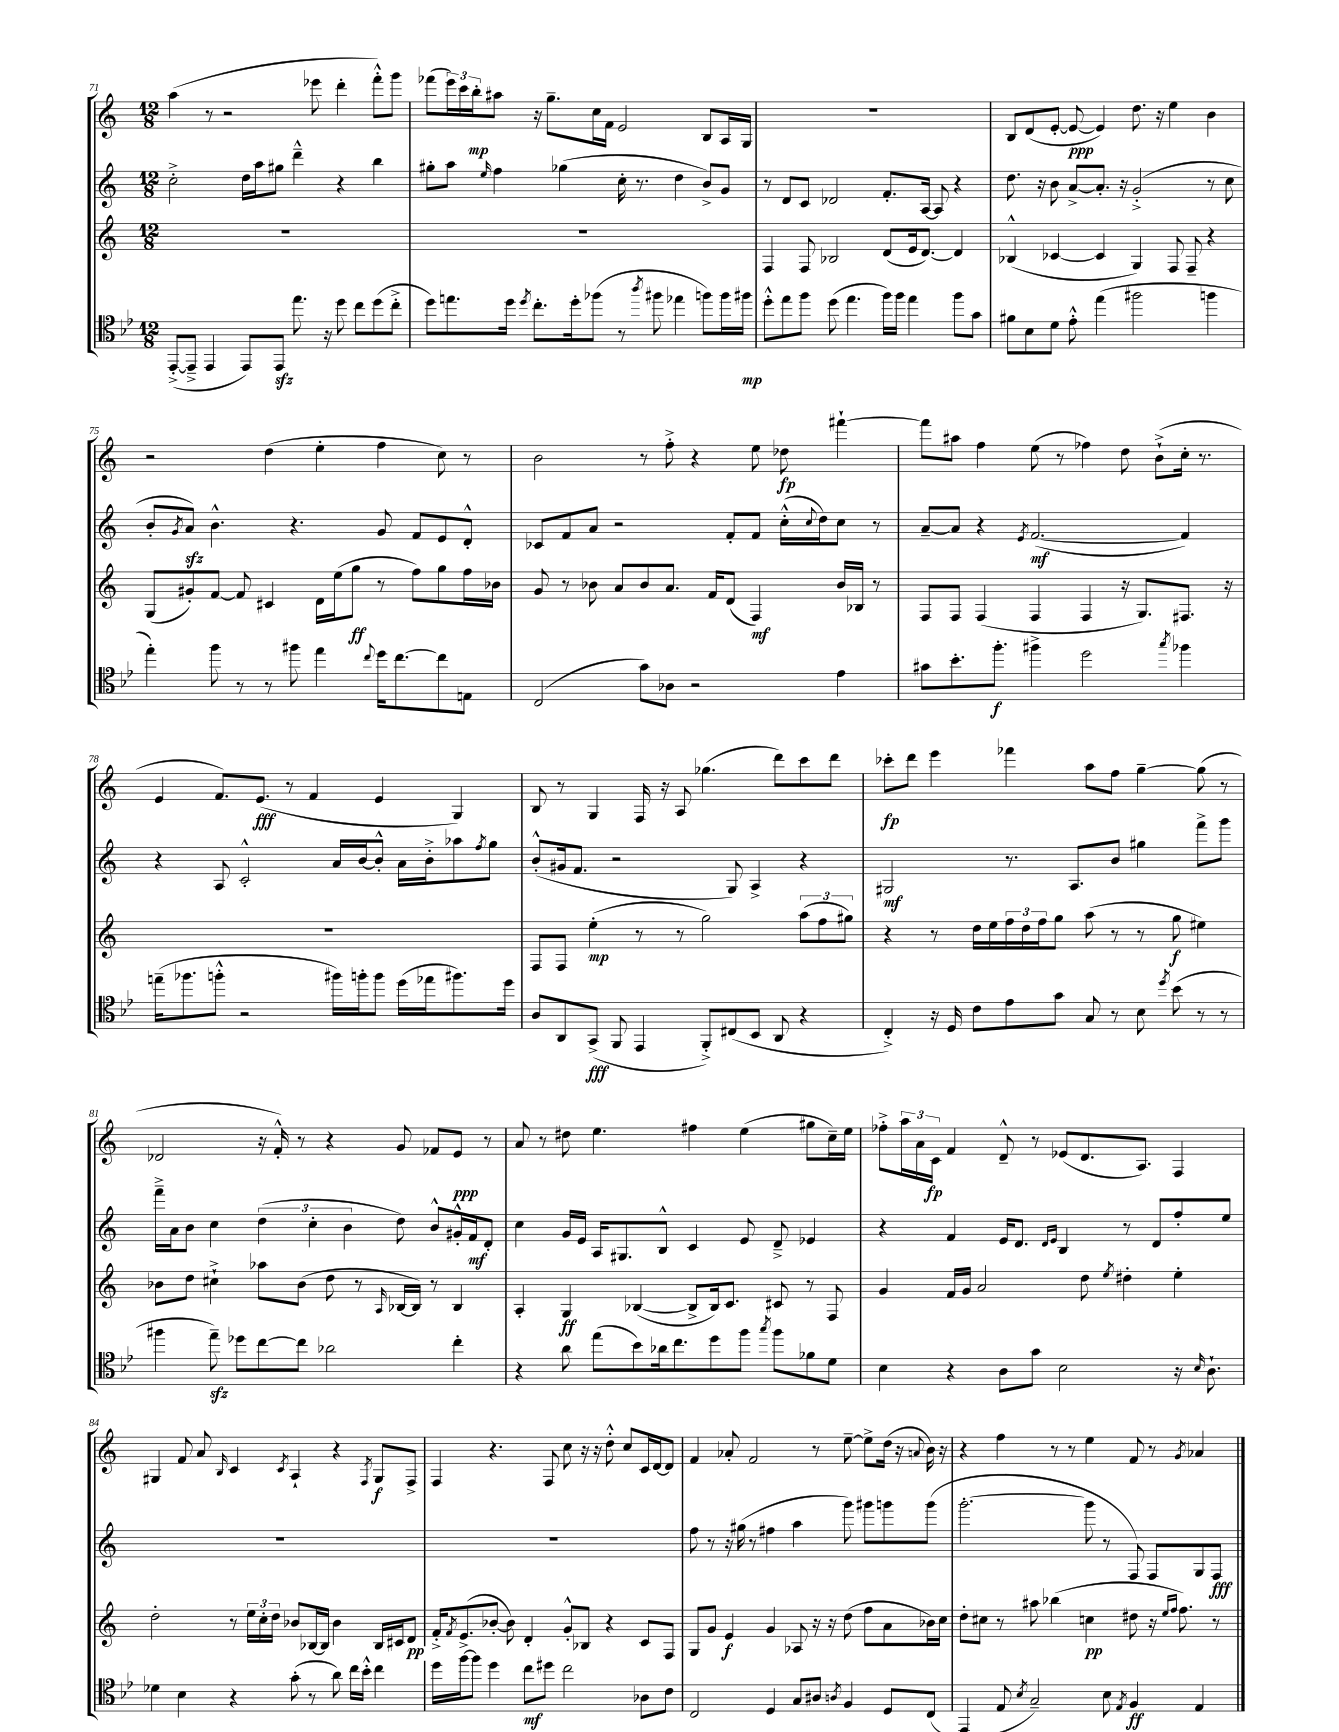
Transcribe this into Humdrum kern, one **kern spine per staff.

**kern	**dynam	**kern	**dynam	**kern	**dynam	**kern	**dynam
*part4	*part4	*part3	*part3	*part2	*part2	*part1	*part1
*staff4	*staff4	*staff3	*staff3	*staff2	*staff2	*staff1	*staff1
*clefC4	*	*clefG2	*	*clefG2	*	*clefG2	*
*k[b-e-]	*	*k[]	*	*k[]	*	*k[]	*
*M12/8	*	*M12/8	*	*M12/8	*	*M12/8	*
=71	=71	=71	=71	=71	=71	=71	=71
([8EE-'^/L	.	1.r	.	2cc'^\	.	(4aa\	.
8EE-~^/J]	.	.	.	.	.	.	.
4EE-/	.	.	.	.	.	8r	.
.	.	.	.	.	.	2r	.
8EE-/L)	.	.	.	16dd\LL	.	.	.
.	.	.	.	16aa\J	.	.	.
8EE-zz/J	.	.	.	8gg#X\J	.	.	.
8.ee-\	.	.	.	4ddd~^^\	.	.	.
.	.	.	.	.	.	8eee-X\	.
16r	.	.	.	.	.	.	.
8dd\	.	.	.	4r	.	4ddd'\	.
8cc\L	.	.	.	.	.	.	.
(8dd\	.	.	.	4bb\	.	8fff'^^\L)	.
8cc'^\J	.	.	.	.	.	8ggg\J	.
=72	=72	=72	=72	=72	=72	=72	=72
8dd\L)	.	1.r	.	8gg#X'\L	.	(8fff-X\L	.
8.een\	.	.	.	8aa\J	.	24eee\L)	.
.	.	.	.	.	.	24ccc\	.
.	.	.	.	.	.	24bb'\J	mp
.	.	.	.	16qqee/	.	.	.
.	.	.	.	4ff\	.	8aa#X\J	.
16dd\Jk	.	.	.	.	.	.	.
8qdd/	.	.	.	.	.	.	.
8.cc'\L	.	.	.	.	.	16r	.
.	.	.	.	.	.	8.gg~\L	.
.	.	.	.	(4gg-X\	.	.	.
16dd'\k	.	.	.	.	.	.	.
(8ff-X\J	.	.	.	.	.	16cc\L	.
.	.	.	.	.	.	16f\JJ	.
8r	.	.	.	16cc'\	.	2e/	.
.	.	.	.	8.r	.	.	.
8qaa/	.	.	.	.	.	.	.
8ff#X\	.	.	.	.	.	.	.
4ee-X\	.	.	.	4dd\	.	.	.
8ffn\L)	.	.	.	8b^/L)	.	8B/L	.
16ff\L	.	.	.	8g/J	.	16A/L	.
16ff#X\JJ	mp	.	.	.	.	16G/JJ	.
=73	=73	=73	=73	=73	=73	=73	=73
8dd'^^\L	.	4F/	.	8r	.	1.r	.
8ee-\	.	.	.	8d/L	.	.	.
8ff\J	.	8F/	.	8c/J	.	.	.
(8dd\	.	2B-X/	.	2d-X/	.	.	.
4.ee-\	.	.	.	.	.	.	.
16ff\LL)	.	(8d/L	.	8.f'/L	.	.	.
16ff\JJ	.	.	.	.	.	.	.
4ee-\	.	16e/k	.	.	.	.	.
.	.	[8.d/J)	.	[16A/Jk	.	.	.
.	.	.	.	8A/]	.	.	.
8ff\L	.	4d/]	.	4r	.	.	.
8g\J	.	.	.	.	.	.	.
=74	=74	=74	=74	=74	=74	=74	=74
8f#X\L	.	(4B-X^^/	.	8.dd\	.	8B/L	.
8B-\	.	.	.	.	.	(8d/	.
.	.	.	.	16r	.	.	.
8d\J	.	[4c-X/	.	8b\	.	[8e'/J	.
8e-'^^\	.	.	.	[8a^/L	.	8e/_	ppp
(4ee-\	.	4c-/]	.	8.a'/J]	.	4e/])	.
.	.	.	.	16r	.	.	.
2ff#X\	.	4G/)	.	(2g'^/	.	8.dd\	.
.	.	.	.	.	.	16r	.
.	.	8F/	.	.	.	4ee\	.
.	.	8F~/	.	.	.	.	.
4ffn\	.	4r	.	8r	.	4b\	.
.	.	.	.	8cc\	.	.	.
!!LO:LB:g=z
=75	=75	=75	=75	=75	=75	=75	=75
4ee-'\)	.	(8G/L	.	8b'/L	.	2r	.
.	.	.	.	8qg/	.	.	.
.	.	8g#X'/)	.	8azz/J)	.	.	.
8ff\	.	[8f/J	.	4.b^^\	.	.	.
8r	.	8f/]	.	.	.	.	.
8r	.	4c#X/	.	.	.	(4dd\	.
8ff#X\	.	.	.	4.r	.	.	.
4ee-\	.	16d\LL	.	.	.	4ee'\	.
.	.	(16ee\J	.	.	.	.	.
.	.	8gg\J	ff	.	.	.	.
8qqcc/	.	.	.	.	.	.	.
16dd\KL	.	8r	.	8g/	.	4ff\	.
[8.cc\	.	.	.	.	.	.	.
.	.	8ff\L)	.	8f/L	.	.	.
8cc\]	.	8gg\	.	8e/	.	8cc\)	.
8En\J	.	16ff\L	.	8d'^^/J	.	8r	.
.	.	16b-X\JJ	.	.	.	.	.
=76	=76	=76	=76	=76	=76	=76	=76
(2C/	.	8g/	.	8c-X/L	.	2b\	.
.	.	8r	.	8f/	.	.	.
.	.	8b-X\	.	8a/J	.	.	.
.	.	8a/L	.	2r	.	.	.
8g\L)	.	8b-/	.	.	.	8r	.
8A-X\J	.	8.a/J	.	.	.	8ff'^\	.
2r	.	.	.	.	.	4r	.
.	.	16f/KL	.	.	.	.	.
.	.	(8d/J	.	8f'/L	.	.	.
.	.	4F/)	mf	8f/J	.	8ee\	.
.	.	.	.	(16cc'^^\LL	.	8dd-X\	fp
.	.	.	.	8qqcc/	.	.	.
.	.	.	.	16dd\J)	.	.	.
4e-\	.	16b-/LL	.	8cc\J	.	[4fff#X`\	.
.	.	16B-X/JJ	.	.	.	.	.
.	.	8r	.	8r	.	.	.
=77	=77	=77	=77	=77	=77	=77	=77
8g#X\L	.	8F/L	.	[8a~/L	.	8fff#\L]	.
8.b-'\	.	8F/J	.	8a/J]	.	8aa#X\J	.
.	.	(4F/	.	4r	.	4ff\	.
8.ff'\J	f	.	.	.	.	.	.
.	.	.	.	8qe/	.	.	.
4ff#X^\	.	4F/	.	([2.f/	mf	(8ee\	.
.	.	.	.	.	.	8r	.
2dd\	.	4F/	.	.	.	4ff-X\)	.
.	.	16r	.	.	.	8dd\	.
.	.	8.G/L)	.	.	.	.	.
.	.	.	.	.	.	(8b`^\L	.
8qgg/	.	.	.	.	.	.	.
4ff-X\	.	8.F#X/J	.	4f/])	.	16cc'\Jk	.
.	.	.	.	.	.	8.r	.
.	.	16r	.	.	.	.	.
!!LO:LB:g=z
=78	=78	=78	=78	=78	=78	=78	=78
(16een~\KL	.	1.r	.	4r	.	4e/	.
8.ff-X\	.	.	.	.	.	.	.
8ffn'^^\J	.	.	.	8A/	.	8.f/L)	.
2r	.	.	.	2c'^^/	.	.	.
.	.	.	.	.	.	(8.e/J	fff
.	.	.	.	.	.	8r	.
.	.	.	.	.	.	4f/	.
16ff#X\LL)	.	.	.	16a/LL	.	.	.
16ffn'\J	.	.	.	[16b/J	.	.	.
8ff\J	.	.	.	8b'^^/J]	.	4e/	.
(16dd\LL	.	.	.	16a\LL	.	.	.
16ee-X\J	.	.	.	16b'^\J	.	.	.
8.ff#X\)	.	.	.	8aa-X\	.	4G/)	.
.	.	.	.	8qff/	.	.	.
.	.	.	.	8gg\J	.	.	.
16dd\Jk	.	.	.	.	.	.	.
=79	=79	=79	=79	=79	=79	=79	=79
8A/L	.	8F/L	.	(8b'^^/L	.	8B/	.
8AA/	.	8F/J	.	16g#X/k	.	8r	.
.	.	.	.	8.f/J	.	.	.
(8GG^/J	fff	(4ee'\	mp	.	.	4G/	.
8FF/	.	.	.	2r	.	.	.
4EE-/	.	8r	.	.	.	16F/	.
.	.	.	.	.	.	16r	.
.	.	8r	.	.	.	8A/	.
8FF'^/L)	.	2gg\)	.	.	.	(4.gg-X\	.
(8C#X/	.	.	.	8G/)	.	.	.
8BB-/J	.	.	.	4A^/	.	.	.
8AA/	.	.	.	.	.	8ddd\L)	.
4r	.	(12aa\L	.	4r	.	8ccc\	.
.	.	12ff\	.	.	.	.	.
.	.	.	.	.	.	8ddd\J	.
.	.	12gg#X\J)	.	.	.	.	.
=80	=80	=80	=80	=80	=80	=80	=80
4C'^/)	.	4r	.	2G#X/	mf	8ccc-X'\L	fp
.	.	.	.	.	.	8ddd\J	.
16r	.	8r	.	.	.	4eee\	.
16D/	.	.	.	.	.	.	.
8c\L	.	16dd\LL	.	.	.	.	.
.	.	16ee\	.	.	.	.	.
8e-\	.	24ff\	.	8.r	.	4fff-X\	.
.	.	24dd\	.	.	.	.	.
.	.	24ff\J	.	.	.	.	.
8g\J	.	8gg\J	.	.	.	.	.
.	.	.	.	8.A/L	.	.	.
8G/	.	(8aa\	.	.	.	8aa\L	.
8r	.	8r	.	8b/J	.	8ff\J	.
8B-\	.	8r	.	4gg#X\	.	[4gg~\	.
8qdd/	.	.	.	.	.	.	.
(8b-\	.	8gg\	f	.	.	.	.
8r	.	4ee#X\)	.	8fff^\L	.	(8gg\]	.
8r	.	.	.	8ggg\J	.	8r	.
!!LO:LB:g=z
=81	=81	=81	=81	=81	=81	=81	=81
4ff#X\	.	8b-X\L	.	16fff~^\LL	.	2d-X/	.
.	.	.	.	16a\J	.	.	.
.	.	8dd\J	.	8b\J	.	.	.
8ee-zz~\)	.	4cc#X`^\	.	4cc\	.	.	.
8dd-X\L	.	.	.	.	.	.	.
[8cc\	.	8aa-X\L	.	(6dd\	.	16r	.
.	.	.	.	.	.	16f'^^/)	.
8cc\J]	.	(8b-\J	.	.	.	8r	.
.	.	.	.	6cc'\	.	.	.
2a-X\	.	8dd\	.	.	.	4r	.
.	.	.	.	6b\	.	.	.
.	.	8r	.	.	.	.	.
.	.	16qqA/	.	.	.	.	.
.	.	[16B-X/LL	.	8dd\)	.	8g/	.
.	.	16B-/JJ])	.	.	.	.	.
.	.	8r	.	8b^^/L	.	8f-X/L	.
4cc'\	.	4B-/	.	16g#X'^^/L	.	8e/J	ppp
.	.	.	.	16f/J	mf	.	.
.	.	.	.	8d'/J	.	8r	.
=82	=82	=82	=82	=82	=82	=82	=82
4r	.	4A'/	.	4cc\	.	8a/	.
.	.	.	.	.	.	8r	.
8a\	.	4G/	ff	16g/LL	.	8dd#X\	.
.	.	.	.	16e/JJ	.	.	.
(8ee-\L	.	.	.	16A/KL	.	4.ee\	.
.	.	.	.	8.G#X/	.	.	.
8b-\)	.	([4B-X/	.	.	.	.	.
16a-X\k	.	.	.	8B^^/J	.	.	.
8.cc\	.	.	.	.	.	.	.
.	.	8B-^/L]	.	4c/	.	4ff#X\	.
8dd\	.	16B-/k)	.	.	.	.	.
.	.	8.c/J	.	.	.	.	.
8ff\J	.	.	.	8e/	.	(4ee\	.
8qgg/	.	.	.	.	.	.	.
8ff\L	.	8c#X/	.	8d~^/	.	.	.
8f-X\	.	8r	.	4e-X/	.	8gg#X\L	.
8d\J	.	8F/	.	.	.	16cc~\L)	.
.	.	.	.	.	.	16ee\JJ	.
=83	=83	=83	=83	=83	=83	=83	=83
4B-\	.	4g/	.	4r	.	8ff-X'^\L	.
.	.	.	.	.	.	24aa\L	.
.	.	.	.	.	.	24a\	.
.	.	.	.	.	.	24c\JJ	fp
4r	.	16f/LL	.	4f/	.	4f/	.
.	.	16g/JJ	.	.	.	.	.
.	.	2a/	.	.	.	.	.
8A\L	.	.	.	16e/KL	.	8d~^^/	.
.	.	.	.	8.d/J	.	.	.
8g\J	.	.	.	.	.	8r	.
.	.	.	.	16qqd/LL	.	.	.
.	.	.	.	16qqe/JJ	.	.	.
2B-\	.	.	.	4B/	.	(8e-X/L	.
.	.	8dd\	.	.	.	8.d/	.
.	.	8qee/	.	.	.	.	.
.	.	4dd#X'\	.	8r	.	.	.
.	.	.	.	.	.	8.A/J)	.
.	.	.	.	8d/L	.	.	.
16r	.	4ee'\	.	8ff'/	.	4F/	.
16qqB-/	.	.	.	.	.	.	.
8.A`\	.	.	.	.	.	.	.
.	.	.	.	8ee/J	.	.	.
!!LO:LB:g=z
=84	=84	=84	=84	=84	=84	=84	=84
4d-X\	.	2dd'\	.	1.r	.	4G#X/	.
4B-\	.	.	.	.	.	8f/	.
.	.	.	.	.	.	8a/	.
.	.	.	.	.	.	16qqB/	.
4r	.	8r	.	.	.	4c/	.
.	.	24ee\LL	.	.	.	.	.
.	.	24cc'\	.	.	.	.	.
.	.	24dd\JJ	.	.	.	.	.
.	.	.	.	.	.	8qc/	.
(8g'\	.	8b-X/L	.	.	.	4A`/	.
8r	.	[16B-X/L	.	.	.	.	.
.	.	16B-/JJ]	.	.	.	.	.
8a\)	.	4b-\	.	.	.	4r	.
16cc\LL	.	.	.	.	.	.	.
16b-'^^\JJ	.	.	.	.	.	.	.
.	.	.	.	.	.	8qF/	.
4cc\	.	16B-/LL	.	.	.	8G#/L	f
.	.	16c#X/J	.	.	.	.	.
.	.	8d/J	pp	.	.	8F^/J	.
=85	=85	=85	=85	=85	=85	=85	=85
16dd\LL	.	16f'^/KL	.	1.r	.	4F/	.
.	.	8qf/	.	.	.	.	.
[16ff\J	.	(8.e^/	.	.	.	.	.
8ff\J]	.	.	.	.	.	.	.
4dd\	.	[8b-X'/J	.	.	.	4.r	.
.	.	8b-\])	.	.	.	.	.
8cc\L	mf	4d'/	.	.	.	.	.
8dd#X\J	.	.	.	.	.	8F/	.
2cc\	.	8g'^^/L	.	.	.	8cc\	.
.	.	8B-X/J	.	.	.	16r	.
.	.	.	.	.	.	16r	.
.	.	4r	.	.	.	8dd'^^\	.
.	.	.	.	.	.	8cc/L	.
8A-X\L	.	8c/L	.	.	.	16c/L	.
.	.	.	.	.	.	[16d/J	.
8c\J	.	8F/J	.	.	.	8d/J]	.
=86	=86	=86	=86	=86	=86	=86	=86
2C/	.	8G/L	.	8ff\	.	4f/	.
.	.	8g/J	.	8r	.	.	.
.	.	4e/	f	16r	.	8a-X'/	.
.	.	.	.	(16gg#X\	.	.	.
.	.	.	.	8r	.	2f/	.
4D/	.	4g/	.	4ff#X\	.	.	.
8G/L	.	8A-X/	.	4aa\	.	.	.
8A#X/J	.	16r	.	.	.	8r	.
.	.	16r	.	.	.	.	.
8qAn/	.	.	.	.	.	.	.
4F/	.	(8dd\	.	8ggg\)	.	[8ee~\	.
.	.	8ff\L	.	8ggg#X\L	.	8ee^\L]	.
8D/L	.	8a\	.	8gggn\	.	(16dd\Jk	.
.	.	.	.	.	.	16r	.
.	.	.	.	.	.	8qqan/	.
(8C/J	.	16b-X\L)	.	(8ggg\J	.	16b\)	.
.	.	16cc\JJ	.	.	.	16r	.
=87	=87	=87	=87	=87	=87	=87	=87
4EE-/	.	8dd'\L	.	[2.ggg'\	.	4r	.
.	.	8cc#X\J	.	.	.	.	.
8E-/	.	8r	.	.	.	4ff\	.
8qB-/	.	.	.	.	.	.	.
2G~/)	.	8aa#X\	.	.	.	.	.
.	.	(4bb-X\	.	.	.	8r	.
.	.	.	.	.	.	8r	.
.	.	4ccn\	pp	8ggg\]	.	4ee\	.
8B-\	.	.	.	8r	.	.	.
8qE-/	.	.	.	.	.	.	.
4F/	ff	8dd#X\	.	8F/)	.	8f/	.
.	.	16r	.	8F/L	.	8r	.
.	.	16qqee/LL	.	.	.	.	.
.	.	16qqff/JJ	.	.	.	.	.
.	.	8.ff\)	.	.	.	.	.
.	.	.	.	.	.	8qg/	.
4E-/	.	.	.	8G/	.	4a-X/	.
.	.	8r	.	8F/J	fff	.	.
==	==	==	==	==	==	==	==
*-	*-	*-	*-	*-	*-	*-	*-
